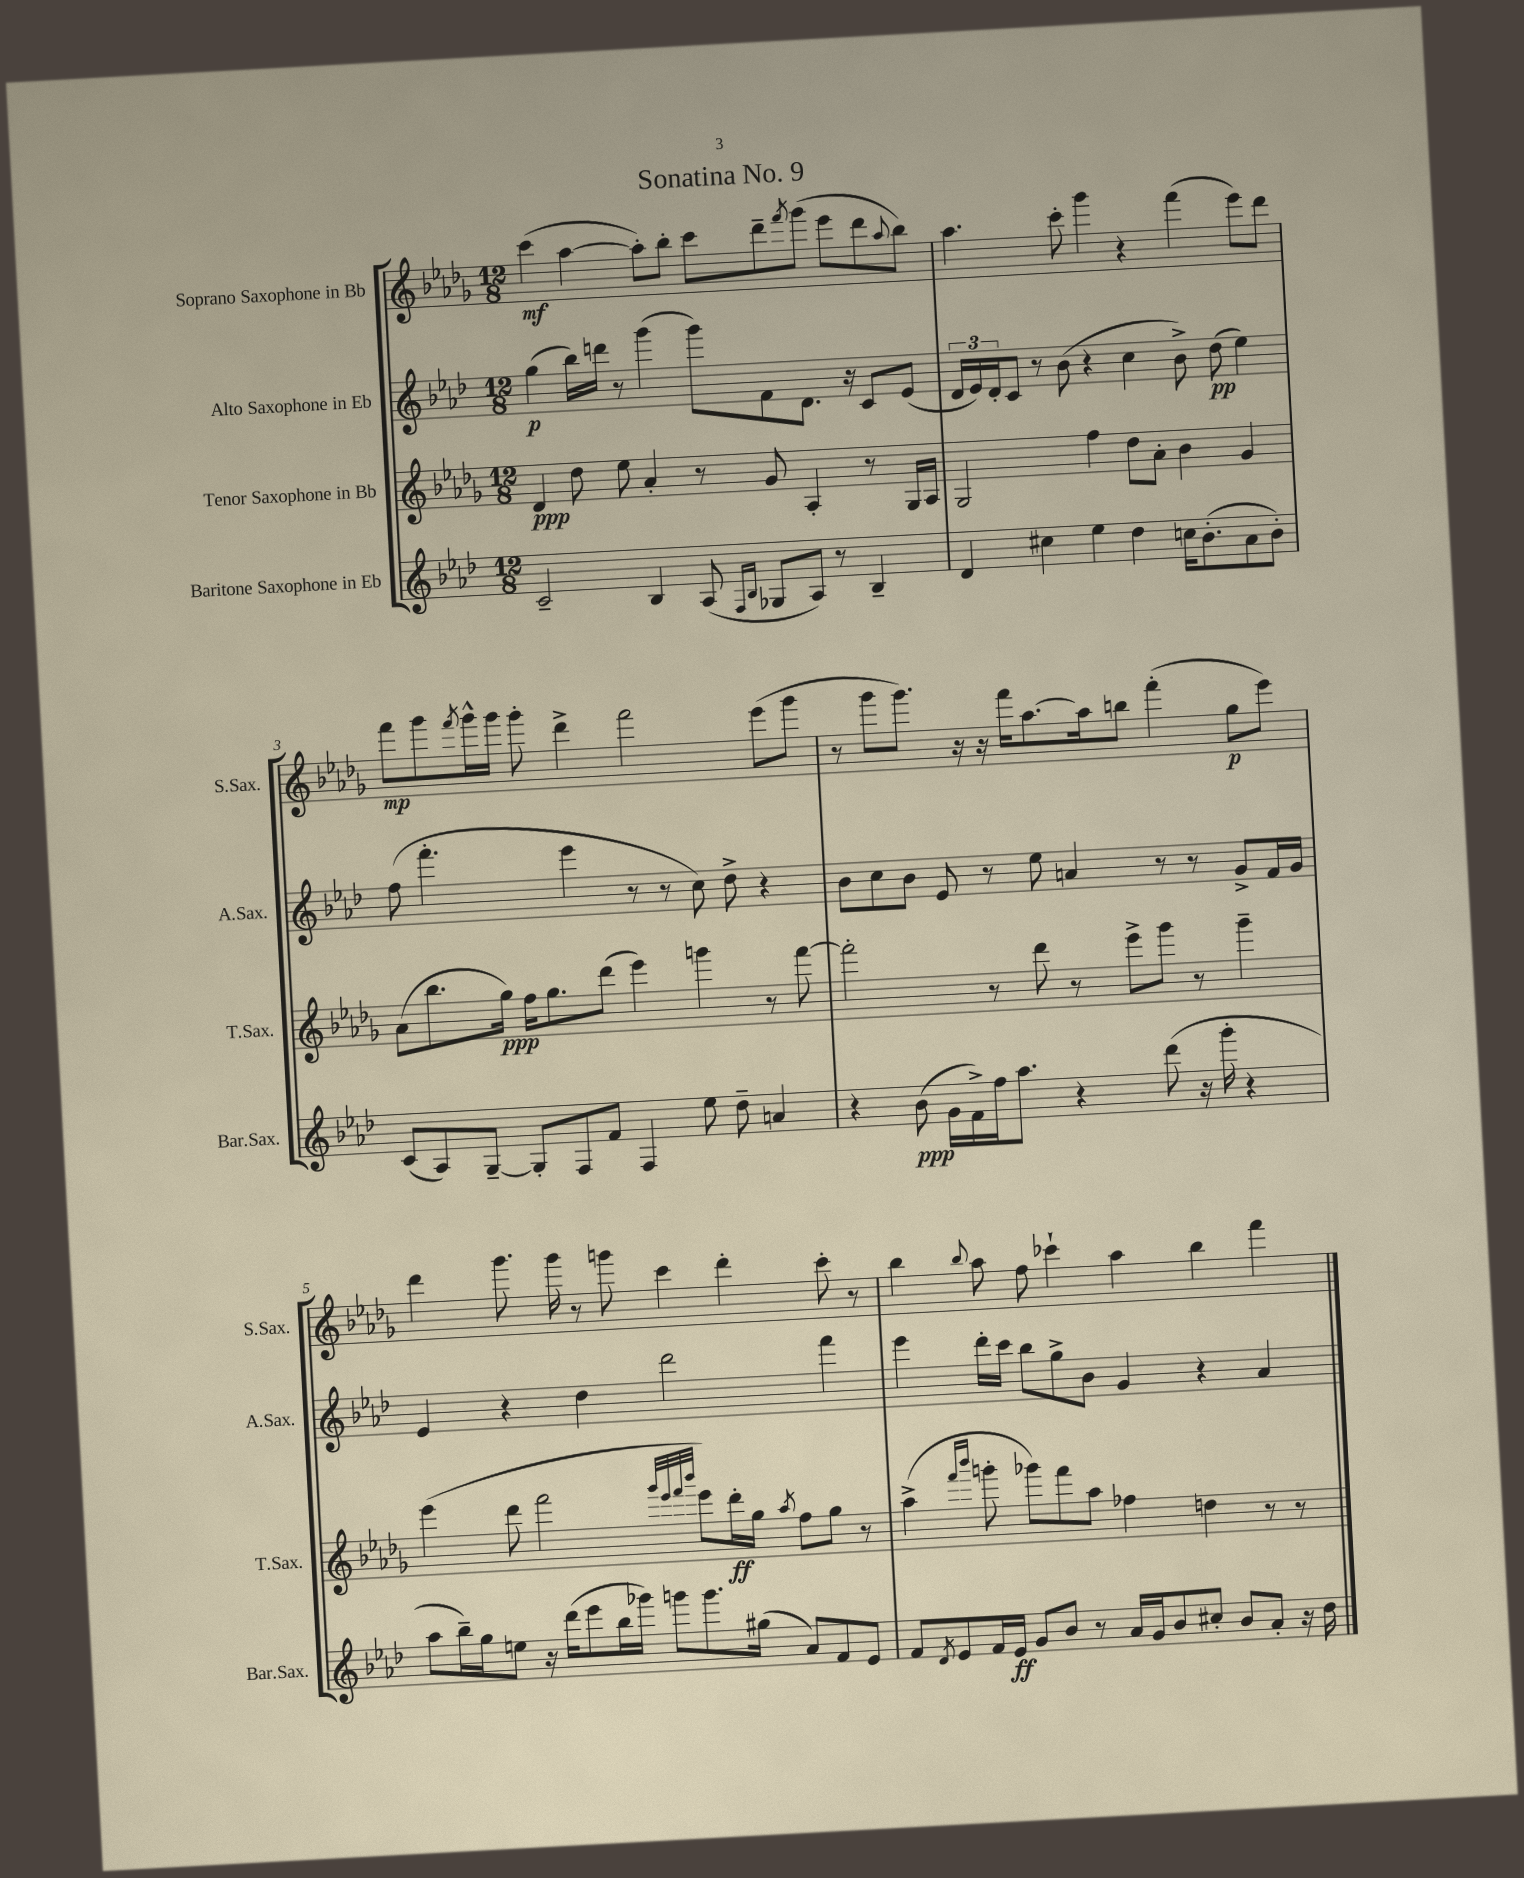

**kern	**dynam	**kern	**dynam	**kern	**dynam	**kern	**dynam
*part4	*part4	*part3	*part3	*part2	*part2	*part1	*part1
*staff4	*staff4	*staff3	*staff3	*staff2	*staff2	*staff1	*staff1
*I"Baritone Saxophone in Eb	*	*I"Tenor Saxophone in Bb	*	*I"Alto Saxophone in Eb	*	*I"Soprano Saxophone in Bb	*
*I'Bar.Sax.	*	*I'T.Sax.	*	*I'A.Sax.	*	*I'S.Sax.	*
*clefG2	*	*clefG2	*	*clefG2	*	*clefG2	*
*k[b-e-a-d-]	*	*k[b-e-a-d-g-]	*	*k[b-e-a-d-]	*	*k[b-e-a-d-g-]	*
*M12/8	*	*M12/8	*	*M12/8	*	*M12/8	*
=1	=1	=1	=1	=1	=1	=1	=1
2c~/	.	4d-/	ppp	(4gg\	p	(4ccc\	mf
.	.	8dd-\	.	16bb-\LL)	.	[4aa-\	.
.	.	.	.	16dddn\JJ	.	.	.
.	.	8ee-\	.	8r	.	.	.
4B-/	.	4a-'/	.	(4ggg\	.	8aa-'\L])	.
.	.	.	.	.	.	8bb-'\J	.
(8A-/	.	8r	.	8ggg\L)	.	8ccc\L	.
16qqF/LL	.	.	.	.	.	.	.
16qqB-/JJ	.	.	.	.	.	.	.
8G-X/L	.	8g-/	.	8f\	.	8ddd-~\	.
.	.	.	.	.	.	8qfff/	.
8A-/J)	.	4A-'/	.	8.d-\J	.	(8ggg-\J	.
8r	.	.	.	.	.	8eee-\L	.
.	.	.	.	16r	.	.	.
4B-~/	.	8r	.	8c/L	.	8ddd-\	.
.	.	.	.	.	.	8qqaa-/	.
.	.	16G-/LL	.	(8e-/J	.	8bb-\J)	.
.	.	16A-/JJ	.	.	.	.	.
=2	=2	=2	=2	=2	=2	=2	=2
4d-/	.	2G-/	.	24d-/LL	.	4.aa-\	.
.	.	.	.	24e-/)	.	.	.
.	.	.	.	24d-'/J	.	.	.
.	.	.	.	8c/J	.	.	.
4cc#X\	.	.	.	8r	.	.	.
.	.	.	.	(8b-\	.	8ccc'\	.
4ee-\	.	4ff\	.	4r	.	4ggg-\	.
4dd-\	.	8dd-\L	.	4cc\	.	4r	.
.	.	8a-'\J	.	.	.	.	.
16ccn\KL	.	4b-\	.	8b-^\)	.	(4fff\	.
(8.b-'\	.	.	.	.	.	.	.
.	.	.	.	(8dd-\	pp	.	.
8a-\	.	4g-/	.	4ee-\)	.	8eee-\L)	.
8b-'\J)	.	.	.	.	.	8ddd-\J	.
!!LO:LB:g=z
=3	=3	=3	=3	=3	=3	=3	=3
(8c/L	.	(8a-\L	.	(8ff\	.	8fff\L	mp
8A-/)	.	8.bb-\	.	4.fff'\	.	8ggg-\	.
.	.	.	.	.	.	8qfff/	.
[8G~/J	.	.	.	.	.	16ggg-^^\L	.
.	.	16gg-\Jk)	ppp	.	.	16ggg-\JJ	.
8G'/L]	.	16ff\KL	.	.	.	8ggg-'\	.
.	.	8.gg-\	.	.	.	.	.
8F/	.	.	.	4eee-\	.	4ddd-^\	.
8f/J	.	(8ddd-\J	.	.	.	.	.
4F/	.	4eee-\)	.	8r	.	2fff\	.
.	.	.	.	8r	.	.	.
8ee-\	.	4gggn\	.	8cc\)	.	.	.
8dd-~\	.	.	.	8dd-^\	.	.	.
4an/	.	8r	.	4r	.	(8eee-\L	.
.	.	[8fff\	.	.	.	8ggg-\J	.
=4	=4	=4	=4	=4	=4	=4	=4
4r	.	2fff'\]	.	8b-\L	.	8r	.
.	.	.	.	8cc\	.	8ggg-\L	.
(8b-\	ppp	.	.	8b-\J	.	8.ggg-\J)	.
16g\LL	.	.	.	8e-/	.	.	.
16f^\)	.	.	.	.	.	16r	.
16ff\J	.	8r	.	8r	.	16r	.
8.aa-\J	.	.	.	.	.	16fff\KL	.
.	.	8ddd-\	.	8ee-\	.	[8.aa-\	.
4r	.	8r	.	4an/	.	.	.
.	.	.	.	.	.	16aa-\k]	.
.	.	8eee-^\L	.	.	.	8bbn\J	.
(8ddd-\	.	8ggg-\J	.	8r	.	(4fff'\	.
16r	.	8r	.	8r	.	.	.
16ggg'\	.	.	.	.	.	.	.
4r	.	4ggg-~\	.	8g^/L	.	8gg-\L	p
.	.	.	.	16f/L	.	8eee-\J)	.
.	.	.	.	16g/JJ	.	.	.
!!LO:LB:g=z
=5	=5	=5	=5	=5	=5	=5	=5
8aa-\L	.	(4eee-\	.	4e-/	.	4ddd-\	.
16bb-~\L)	.	.	.	.	.	.	.
16gg\J	.	.	.	.	.	.	.
8een\J	.	8ddd-\	.	4r	.	8.ggg-\	.
16r	.	2fff\	.	.	.	.	.
(16ddd-\KL	.	.	.	.	.	16ggg-\	.
8eee-\	.	.	.	4dd-\	.	8r	.
16bb-\L	.	.	.	.	.	8gggn\	.
16ggg-X\JJ)	.	.	.	.	.	.	.
8gggn\L	.	.	.	2ddd-\	.	4ccc\	.
.	.	32qqggg-/LLL	.	.	.	.	.
.	.	32qqeee-/	.	.	.	.	.
.	.	32qqfff/	.	.	.	.	.
.	.	32qqbbb-/JJJ	.	.	.	.	.
8.ggg\	.	8eee-\L)	.	.	.	.	.
.	.	16ddd-'\L	ff	.	.	4ddd-'\	.
(16gg#X\Jk	.	16gg-\JJ	.	.	.	.	.
.	.	8qaa-/	.	.	.	.	.
8a-/L)	.	8ff\L	.	.	.	.	.
8f/	.	8gg-\J	.	4fff\	.	8ccc'\	.
8e-/J	.	8r	.	.	.	8r	.
=6	=6	=6	=6	=6	=6	=6	=6
8f/L	.	(4aa-^\	.	4eee-\	.	4bb-\	.
8qd-/	.	.	.	.	.	.	.
8e-/	.	.	.	.	.	.	.
.	.	16qqfff/LL	.	.	.	.	.
.	.	16qqbbb-/JJ	.	.	.	8qqbb-/	.
16f/L	.	8gggn'\	.	16ddd-'\LL	.	8aa-\	.
16e-/JJ	ff	.	.	16ccc\JJ	.	.	.
8g/L	.	8ggg-X\L)	.	8bb-\L	.	8ff\	.
8b-/J	.	8fff\	.	8gg^\	.	4ccc-X`\	.
8r	.	8aa-\J	.	8b-\J	.	.	.
16a-/LL	.	4ff-X\	.	4g/	.	4aa-\	.
16g/J	.	.	.	.	.	.	.
8b-/	.	.	.	.	.	.	.
8cc#X'/J	.	4ddn\	.	4r	.	4bb-\	.
8b-/L	.	.	.	.	.	.	.
8a-'/J	.	8r	.	4a-/	.	4fff\	.
16r	.	8r	.	.	.	.	.
16dd-\	.	.	.	.	.	.	.
==	==	==	==	==	==	==	==
*-	*-	*-	*-	*-	*-	*-	*-
